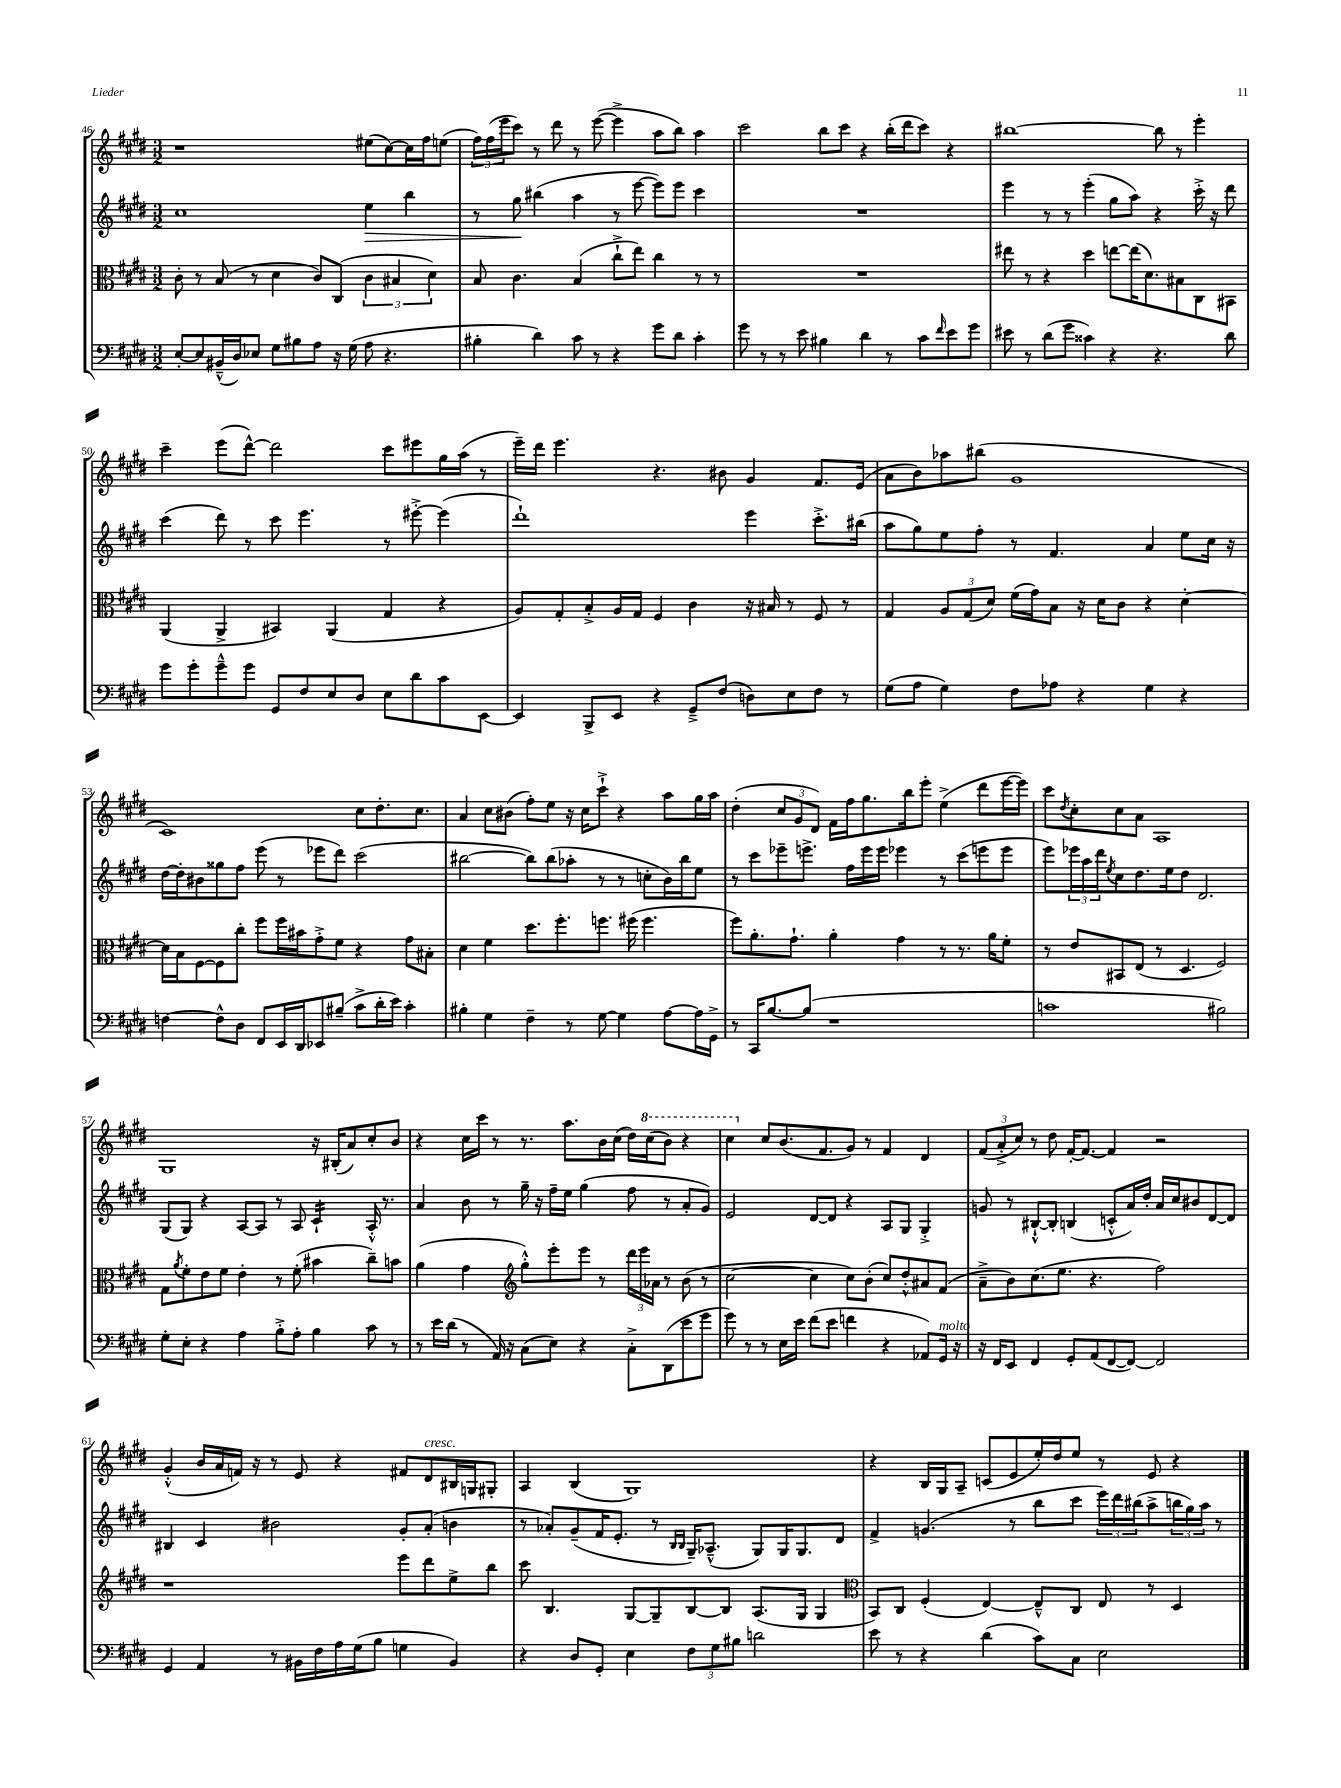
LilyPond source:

<<
\new StaffGroup <<
\new Staff = "s0" {
    \clef treble \key e \major \numericTimeSignature \time 3/2
    r1 eis''8( cis''8~) cis''16 fis''16 e''8( |
    \tuplet 3/2 { fis''16) fis''16( e'''16 } cis'''8) r8 dis'''8 r8 e'''8~( e'''4-> a''8 b''8) a''4 |
    cis'''2 b''8 cis'''8 r4 b''16-.( dis'''16 cis'''8) r4 |
    bis''1~ bis''8 r8 e'''4-. |
    cis'''4-- e'''8( dis'''8~-^) dis'''2 cis'''8 eis'''8 gis''16 a''16( r8 |
    e'''16--) dis'''16 e'''4. r4. bis'8 gis'4 fis'8. e'16( |
    a'8 b'8) aes''8 bis''8( gis'1 |
    cis'1) cis''8 dis''8.-. cis''8. |
    a'4 cis''8 bis'8( fis''8-.) e''8 r16 cis''16 cis'''8-!-> r4 a''8 gis''16 a''16 |
    dis''4-.( \tuplet 3/2 { cis''8 gis'8 dis'8) } fis'16 fis''16 gis''8. b''16 e'''8-. e''4->( dis'''8 e'''16~ e'''16) |
    cis'''8 \acciaccatura { dis''8 } cis''8-. cis''8 a'8 a1 |
    gis1 r16 bis16-.( a'8) cis''8-. b'8 |
    r4 cis''16 cis'''16 r8 r8. a''8. b'16 cis''16( dis''16) \ottava #1 cis'''16( b''8) r4 |
    cis'''4 \ottava #0 cis''8 b'8.( fis'8. gis'8) r8 fis'4 dis'4 |
    \tuplet 3/2 { fis'8( a'8-.-> cis''8) } r8 dis''8 fis'16~-. fis'8.~ fis'4 r2 |
    gis'4-.-^( b'16 a'16 f'16) r16 r8 e'8 r4 fis'8 dis'8^\markup { \italic "cresc." } bis16 g16 gis8-. |
    a4 b4( gis1) |
    r4 b16 gis16 a8-- c'8( e'8 e''16-.) dis''16 e''8 r8 e'8 r4 \bar "|." |
}
\new Staff = "s1" {
    \clef treble \key e \major \numericTimeSignature \time 3/2
    cis''1 e''4\> b''4 |
    r8 gis''8\! bis''4( a''4 r8 e'''8~ e'''8) e'''8 cis'''4 |
    R1. |
    e'''4 r8 r8 e'''4-.( gis''8 a''8) r4 cis'''16-.-> r16 dis'''8 |
    cis'''4( dis'''8) r8 cis'''8 e'''4. r8 eis'''8~-.-> eis'''4( |
    dis'''1-!) e'''4 cis'''8.-.-> bis''16( |
    a''8 gis''8) e''8 fis''8-. r8 fis'4. a'4 e''8 cis''16 r16 |
    dis''16~ dis''16-. bis'8 gisis''8 fis''8 e'''8( r8 ees'''8 dis'''8) cis'''2( |
    bis''2~ bis''8) bis''8( aes''8-. r8 r8 c''8-. b'16) bis''16 e''8 |
    r8 cis'''8 ees'''8-- e'''8.-> fis''16 e'''16 e'''16 ees'''4 r8 cis'''8( e'''8 e'''8 |
    e'''8) \tuplet 3/2 { ees'''16 a''16 dis'''16 } \acciaccatura { e''8 } cis''8 dis''8. e''16 dis''8 dis'2. |
    gis8( gis8) r4 a8~ a8 r8 a8 cis'4:16-! a16-.-^ r8. |
    a'4 b'8 r8 gis''16-- r16 fis''16-- e''16 gis''4( fis''8 r8 a'8-. gis'8) |
    e'2 dis'8~ dis'8 r4 a8 gis8 gis4-.-> |
    g'8 r8 bis8~-!-^ bis8-. b4( c'8-.-^ a'16) dis''16-. a'16 cis''16 bis'8 dis'8~ dis'8 |
    bis4 cis'4 bis'2 gis'8-. a'8-.( b'4 |
    r8 aes'8-.) gis'8--( fis'16 e'8.-. r8 \grace { b16 b16 } gis16--) aes8.---^( gis8) gis16 gis8. dis'8 |
    fis'4-> g'4.( r8 b''8 cis'''8 \tuplet 3/2 { e'''16) dis'''16 bis''16( } a''8-> \tuplet 3/2 { b''16 gis''16) a''16 } r8 \bar "|." |
}
\new Staff = "s2" {
    \clef alto \key e \major \numericTimeSignature \time 3/2
    cis'8-. r8 b8( r8 dis'4 cis'8) cis8( \tuplet 3/2 { cis'4 bis4 dis'4) } |
    b8 cis'4. b4( cis''8-!-> e''8) cis''4 r8 r8 |
    R1. |
    eis''8 r8 r4 dis''4 e''8~ e''16( dis'8.) bis8 cis8 bis,8 |
    a,4( a,4-> bis,4) a,4( gis4 r4 |
    a8) gis8-. b8-.-> a16 gis16 fis4 cis'4 r16 bis16 r8 fis8 r8 |
    gis4 \tuplet 3/2 { a8 gis8( dis'8) } fis'16( gis'16) b8 r16 dis'16 cis'8 r4 dis'4~-. |
    dis'16 b16 fis8~ fis8 cis''8-. fis''8 fis''16 bis'16 gis'8-.-> fis'8 r4 gis'8 bis8-. |
    dis'4 fis'4 dis''8. fis''8.-. f''8. fis''16( fis''4. |
    fis''8) a'8.-. gis'8.-! a'4-. gis'4 r8 r8. a'16 fis'8-. |
    r8 e'8 bis,8 e8( r8 dis4. fis2) |
    gis8 \acciaccatura { a'8 } fis'8-. e'8 fis'8 e'4-. r8 fis'8-.( bis'4 cis''8--) b'8 |
    a'4( gis'4 \clef treble gis''8-.-^) e'''8-. e'''8 r8 \tuplet 3/2 { dis'''16 e'''16 aes'16 } r8 b'8( r8 |
    cis''2~ cis''4 cis''8) b'8-.( cis''8) dis''8-.-^ ais'8 fis'8( |
    a'8---> b'8) cis''8.( e''8. r4. fis''2) |
    r1 e'''8 dis'''8 e''8-> b''8 |
    cis'''8 b4. gis8~ gis8-- b8~ b8 a8.( gis16 gis4 |
    \clef alto b,8) cis8 fis4-.( e4~) e8---^ cis8 e8 r8 dis4 \bar "|." |
}
\new Staff = "s3" {
    \clef bass \key e \major \numericTimeSignature \time 3/2
    e8~-. e8 bis,16---^( dis16) ees8 gis8 bis8 a8 r16 gis16( a8 r4. |
    bis4-. dis'4) cis'8 r8 r4 gis'8 dis'8 cis'4-. |
    gis'8 r8 r8 e'8 bis4 dis'4 r8 cis'8 \grace { fis'16 } e'8 gis'8 |
    eis'8 r8 dis'8( gis'8 cisis'4) r4 r4. dis'8 |
    gis'8 gis'8-. gis'8---^ gis'8 gis,8 fis8 e8 dis8 e8 dis'8 cis'8 e,8~ |
    e,4 b,,8-> e,8 r4 gis,8---> fis8( d8) e8 fis8 r8 |
    gis8( a8 gis4) fis8 aes8 r4 gis4 r4 |
    f4~ f8-^ dis8 fis,8 e,16 dis,16 ees,8 bis8--( cis'8-> dis'16-. e'16) cis'4-. |
    bis4-. gis4 fis4-- r8 gis8~ gis4 a8~ a16 gis,16-> |
    r8 cis,16 b8.~ b8( r1 |
    c'1 bis2) |
    gis8-. e8-. r4 a4 b8-.-> a8-. b4 cis'8 r8 |
    r8 e'16 dis'16( r8 a,16) r16 cis8( e8) r4 cis8-.-> dis,8( e'8 gis'8 |
    gis'8) r8 r8 e16 e'16 fis'8( e'8 f'4 r4 aes,8) gis,16^\markup { \italic "molto" } r16 |
    r16 fis,16 e,8 fis,4 gis,8-. a,8( fis,8~ fis,8~) fis,2 |
    gis,4 a,4 r8 bis,16 fis16 a16 gis16( b8 g4 bis,4) |
    r4 dis8 gis,8-. e4 \tuplet 3/2 { fis8 gis8 bis8 } d'2 |
    e'8 r8 r4 dis'4( cis'8) cis8 e2 \bar "|." |
}
>>
>>
\layout { \context { \Score currentBarNumber = #46 } }
